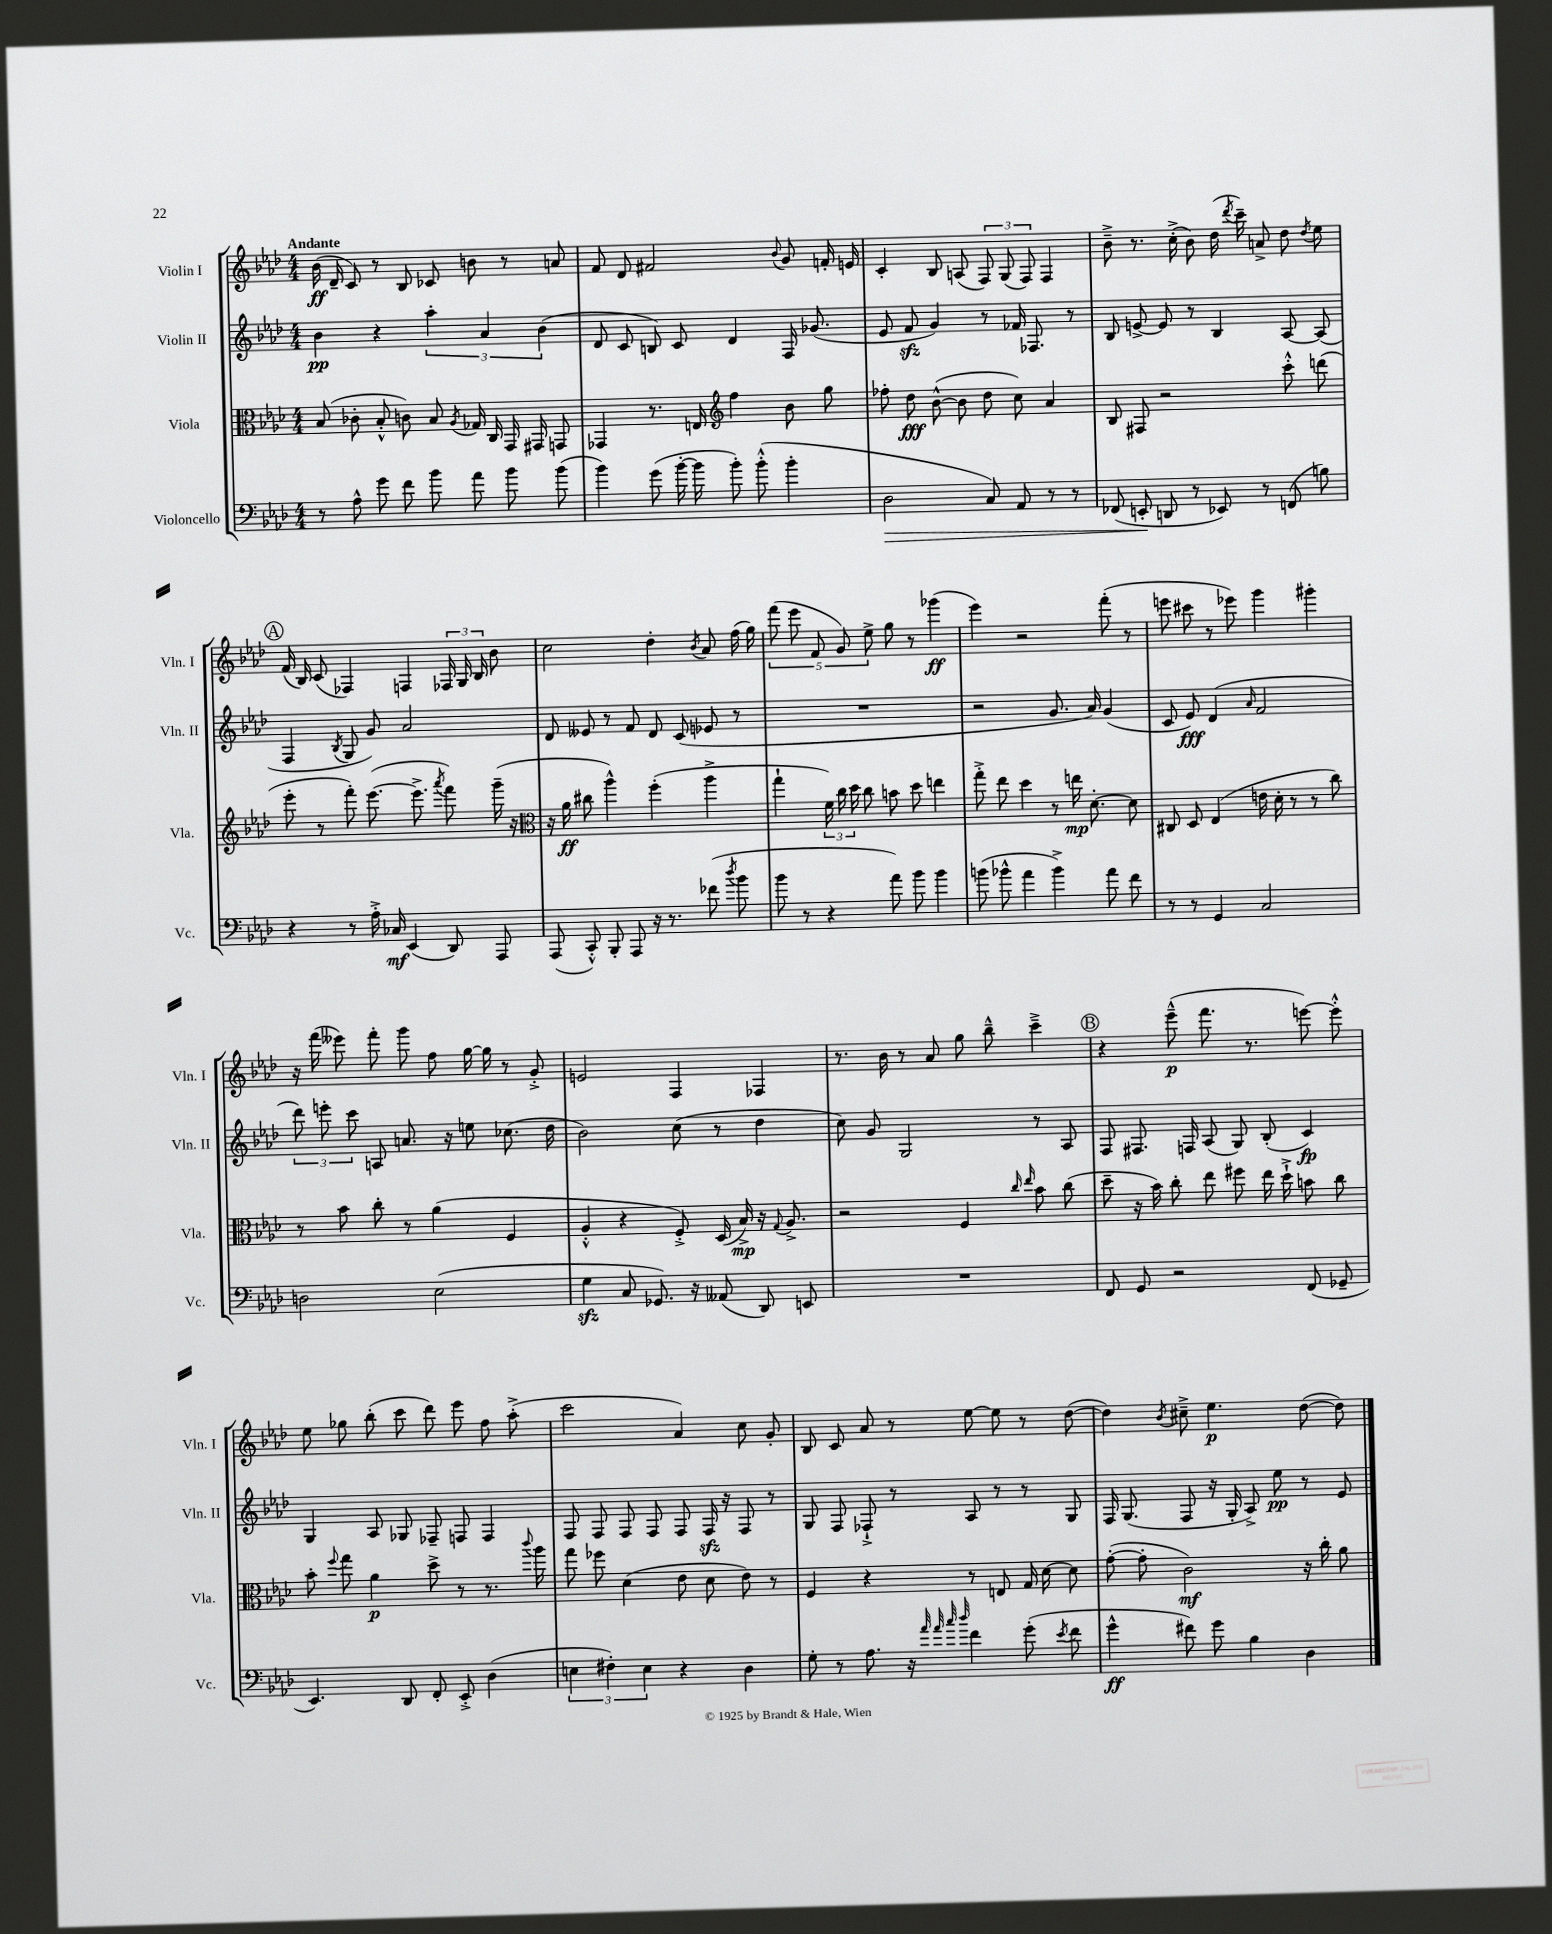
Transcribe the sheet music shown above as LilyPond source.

<<
\new StaffGroup <<
\new Staff = "s0" \with { instrumentName = "Violin I" shortInstrumentName = "Vln. I" } {
    \clef treble \key aes \major \numericTimeSignature \time 4/4 \tempo "Andante"
    \autoBeamOff bes'16\ff( des'16-- c'8) r8 bes8 ces'8 b'8 r8 a'8 |
    f'8 des'8 fis'2 \appoggiatura { bes'8 } g'8 f'16-. e'16 |
    c'4-. bes8 a8( \tuplet 3/2 { f8) g8( f8) } f4 |
    bes'8---> r8. c''16-.->( bes'8) des''16( \acciaccatura { des'''8 } c'''16--) a'8-> des''8 \acciaccatura { des''8 } ees''8 |
    \mark \markup { \circle "A" } f'16( bes16) c'8( fes4) f4 \tuplet 3/2 { fes16 g16 bes16 } bes'8 |
    c''2 des''4-. \acciaccatura { bes'8 } aes'8 f''16( g''16) |
    \tuplet 5/4 { f'''8( ees'''8 f'8 g'8) ees''8-> } g''8 r8 ges'''4\ff( |
    ees'''4) r2 f'''8-.( r8 |
    e'''8 cis'''8 r8 ees'''8) g'''4 gis'''4-. |
    r16 f'''16( eeses'''8) f'''8-. g'''8 f''8 g''16~ g''16 r8 g'8-.-> |
    e'2 f4 fes4 |
    r8. bes'16 r8 aes'8 g''8 bes''8---^ c'''4---> |
    \mark \markup { \circle "B" } r4 ees'''8---^\p( f'''8. r8. e'''8~) e'''8-.-^ |
    ees''8 ges''8 bes''8-.( c'''8 des'''8) ees'''8 f''8 aes''8-.->( |
    c'''2 aes'4) c''8 g'8-. |
    bes8 c'8 aes'8 r8 ees''8~ ees''8 r8 des''8~( |
    des''4) \acciaccatura { bes'8 } cis''8---> ees''4.\p des''8~( des''8) \bar "|." |
}
\new Staff = "s1" \with { instrumentName = "Violin II" shortInstrumentName = "Vln. II" } {
    \clef treble \key aes \major \numericTimeSignature \time 4/4
    \autoBeamOff bes'4\pp r4 \tuplet 3/2 { aes''4-. aes'4 bes'4( } |
    des'8 c'8 b8) c'8 des'4 f16 ges'8.( |
    ees'8 f'8\sfz g'4) r8 fes'16 fes8. r8 |
    bes8 e'8~-> e'8 r8 bes4 aes8~ aes8( |
    \mark \markup { \circle "A" } f4 \acciaccatura { bes8 } g8 g'8) aes'2 |
    des'8 eeses'8 r8 f'8 des'8 c'8( ees'8 r8 |
    R1 |
    r2 g'8. aes'16) g'4( |
    c'8 ees'8\fff) des'4( \grace { aes'16 } f'2 |
    \tuplet 3/2 { des'''8) e'''8-. c'''8 } a8 a'8. r16 e''8 ces''8.( des''16 |
    bes'2) c''8( r8 des''4 |
    c''8) g'8 g2 r8 aes8 |
    \mark \markup { \circle "B" } f8 fis8. f16 aes8( g8) bes8-.( c'4\fp) |
    g4 aes8 ges8 fes8-- f8 f4 |
    f8 f8 f8 f8 f8 f16\sfz r16 f8 r8 |
    g8 f8 fes8-!-> r8 aes8 r8 r8 g8 |
    f16 g8.( f8 r16 g16-. aes8->) ees''8\pp r8 ees'8 \bar "|." |
}
\new Staff = "s2" \with { instrumentName = "Viola" shortInstrumentName = "Vla." } {
    \clef alto \key aes \major \numericTimeSignature \time 4/4
    \autoBeamOff bes8( ces'8-. bes8-.-^ c'8) bes8 \acciaccatura { aes8 } ges16 c16 g,16 gis,16 g,8 |
    ges,4 r8. e16 \clef treble f''4 bes'8 g''8 |
    fes''8-. des''8\fff bes'8~-^( bes'8 des''8 c''8) aes'4 |
    bes8 fis8 r2 c'''8-.-^ d'''8( |
    \mark \markup { \circle "A" } ees'''8-. r8 f'''8-.) ees'''8.~( ees'''8.-> \acciaccatura { aes'''8 } f'''8) g'''16--( r16 |
    \clef alto r16 aes'16\ff cis''8 aes''4-^) f''4-.( aes''4-> |
    g''4-! \tuplet 3/2 { f'16) c''16 des''16 } c''8 b'8 des''8 e''4 |
    g''8-.-> ees''8 des''4 r8 e''16\mp des'8.~-. des'8 |
    cis8 des8 ees4( e'16 des'16-. r8 r8 c''8) |
    r8 bes'8 c''8-. r8 aes'4( f4 |
    aes4-.-^ r4 f8-.->) des16( bes16->\mp) r16 \appoggiatura { g8 } aes8.-> |
    r2 f4 \grace { c''16 ees''16 } bes'8 c''8( |
    \mark \markup { \circle "B" } des''8-- r16 bes'16) c''8-. ees''8 fis''8 ees''16 des''16-!-> b'8 c''8 |
    bes'8-. \appoggiatura { f''8 } g''8 aes'4\p des''8-> r8 r8. \appoggiatura { c'''8 } aes''16 |
    g''8 fes''8 des'4( ees'8 des'8 ees'8) r8 |
    f4 r4 r8 e8 g16 des'16~ des'8 |
    g'8~-.( g'8-. c'2\mf) r16 c''16-. aes'8 \bar "|." |
}
\new Staff = "s3" \with { instrumentName = "Violoncello" shortInstrumentName = "Vc." } {
    \clef bass \key aes \major \numericTimeSignature \time 4/4
    \autoBeamOff r8 aes8-^ g'8 f'8 bes'8 aes'8 bes'8 bes'8( |
    bes'4) g'8( bes'16~-. bes'16 bes'8-.) bes'8-.-^( bes'4-. |
    des2\> c8) aes,8 r8 r8 |
    fes,8( e,8-.\! d,8 r8 ees,8) r8 f,8( b8) |
    \mark \markup { \circle "A" } r4 r8 aes16-.-> ces16\mf ees,4( des,8) aes,,8 |
    aes,,8( c,8-.-^) bes,,8-. aes,,8 r16 r8. fes'8( \acciaccatura { des''8 } bes'8 |
    bes'8 r8 r4 aes'8) bes'8 bes'4 |
    b'8( bes'8-^ aes'4 bes'4->) aes'8 f'8 |
    r8 r8 g,4 c2 |
    d2 ees2( |
    g4\sfz c8 ges,8.) r16 aeses,8( des,8) e,8 |
    R1 |
    \mark \markup { \circle "B" } f,8 g,8 r2 f,8( ges,8-- |
    ees,4.) des,8 f,8-. ees,8-.-> des4( |
    \tuplet 3/2 { e4 fis4-.) e4 } r4 des4 |
    g8-. r8 aes8. r16 \grace { aes'32 aes'32 c''32 des''32 } f'4 g'8-.( \acciaccatura { ees'8 } f'8 |
    g'4-^\ff fis'8) g'8 bes4 des4 \bar "|." |
}
>>
>>
\layout { \context { \Score \remove "Bar_number_engraver" } }
